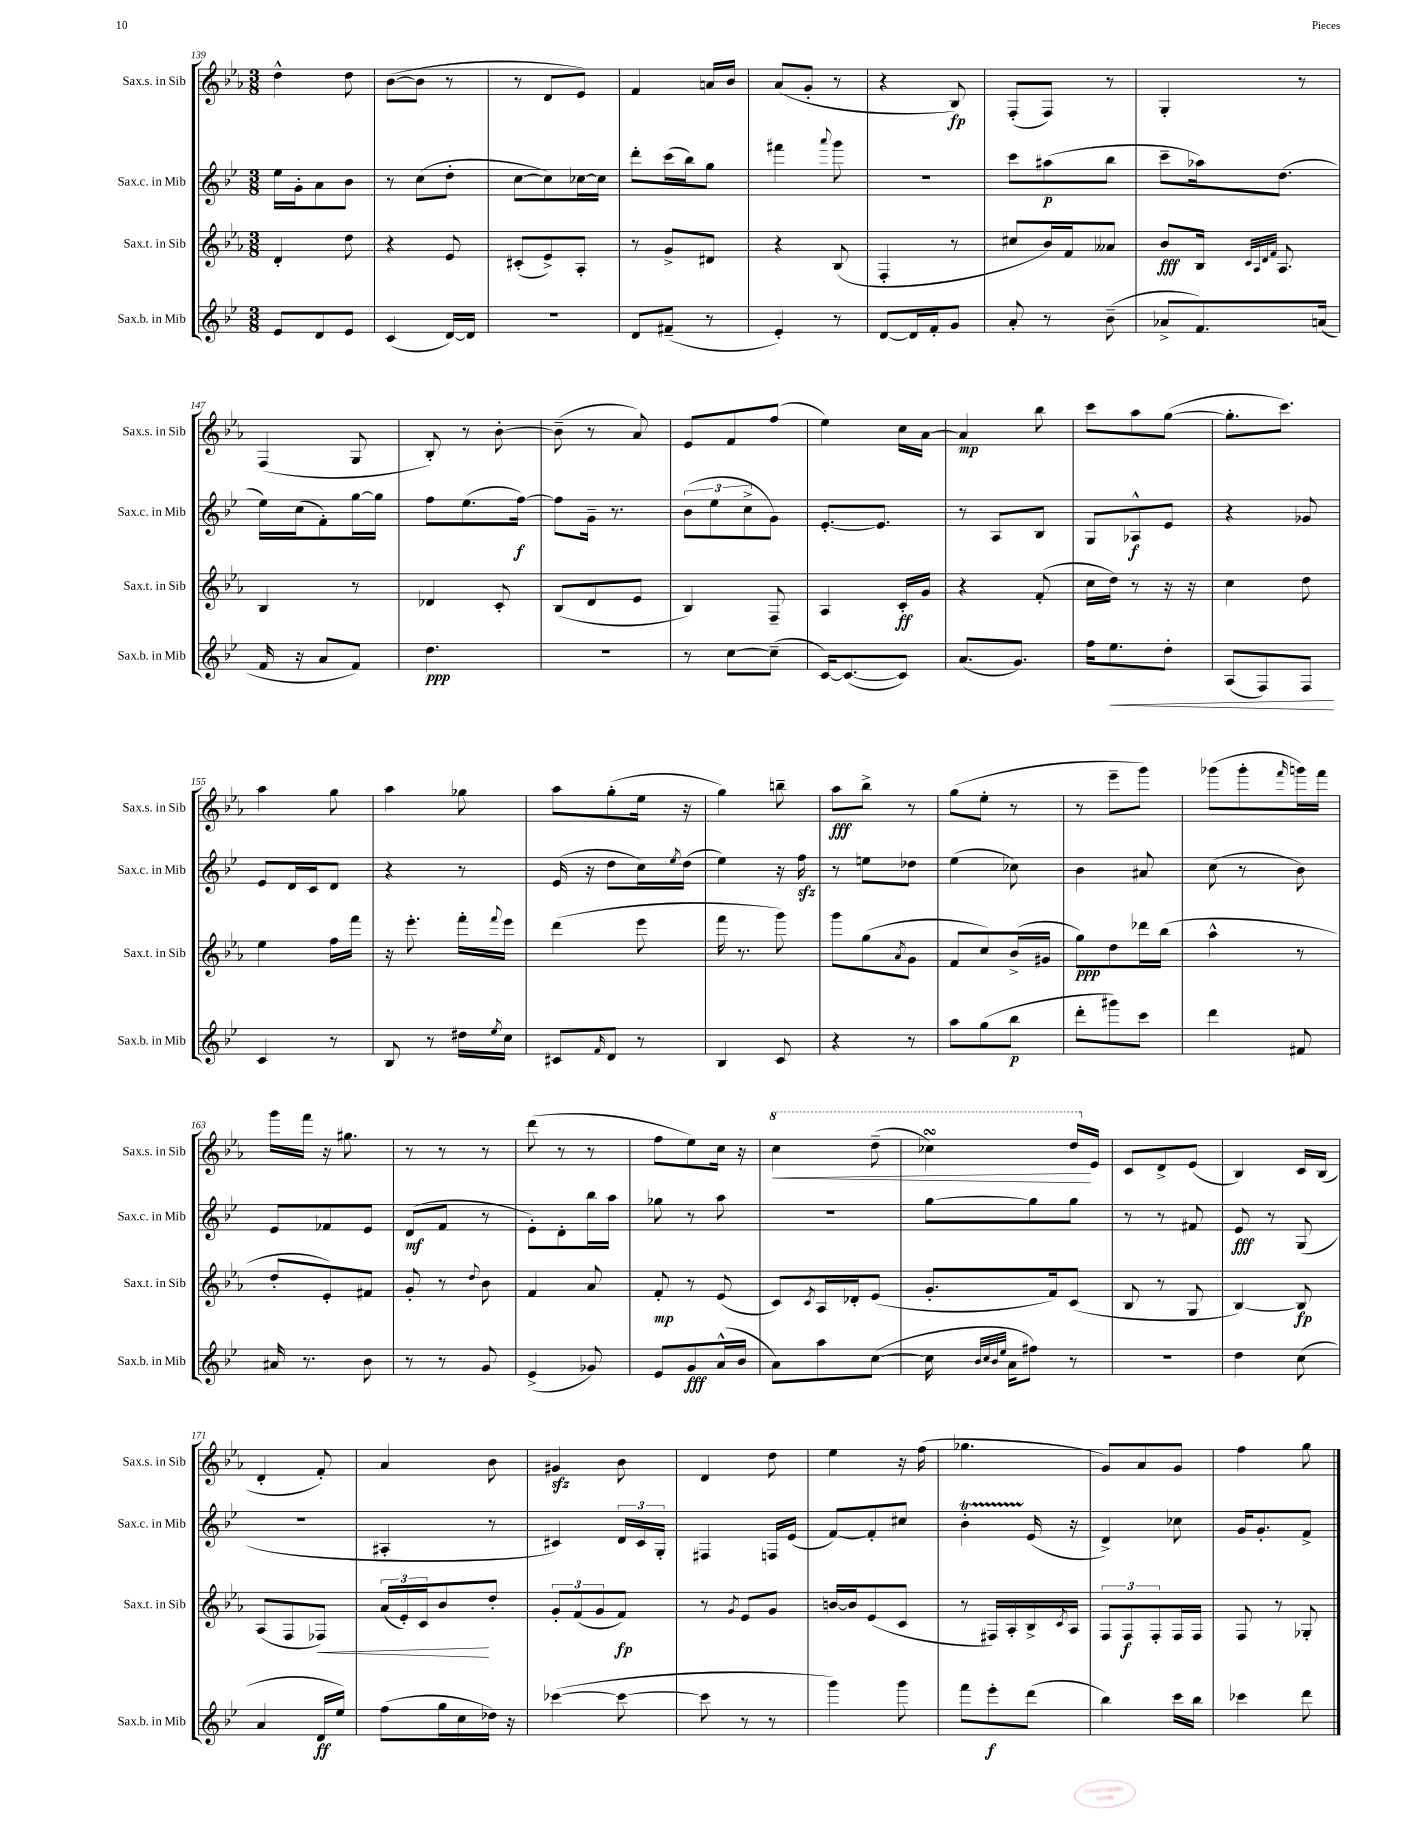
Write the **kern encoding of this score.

**kern	**dynam	**kern	**dynam	**kern	**dynam	**kern	**dynam
*part4	*part4	*part3	*part3	*part2	*part2	*part1	*part1
*staff4	*staff4	*staff3	*staff3	*staff2	*staff2	*staff1	*staff1
*I"Sax.b. in Mib	*	*I"Sax.t. in Sib	*	*I"Sax.c. in Mib	*	*I"Sax.s. in Sib	*
*I'Sax.b. in Mib	*	*I'Sax.t. in Sib	*	*I'Sax.c. in Mib	*	*I'Sax.s. in Sib	*
*clefG2	*	*clefG2	*	*clefG2	*	*clefG2	*
*k[b-e-]	*	*k[b-e-a-]	*	*k[b-e-]	*	*k[b-e-a-]	*
*M3/8	*	*M3/8	*	*M3/8	*	*M3/8	*
=139	=139	=139	=139	=139	=139	=139	=139
8e-/L	.	4d'/	.	16ee-\LL	.	4dd^^\	.
.	.	.	.	16g'\J	.	.	.
8d/	.	.	.	8a\	.	.	.
8e-/J	.	8dd\	.	8b-\J	.	8dd\	.
=140	=140	=140	=140	=140	=140	=140	=140
(4c/	.	4r	.	8r	.	([8b-\L	.
.	.	.	.	(8cc\L	.	8b-\J]	.
[16d/LL)	.	8e-/	.	8dd'\J	.	8r	.
16d/JJ]	.	.	.	.	.	.	.
=141	=141	=141	=141	=141	=141	=141	=141
4.r	.	(8c#X'/L	.	[8cc\L	.	8r	.
.	.	8e-^/)	.	8cc\])	.	8d/L	.
.	.	8A-'/J	.	[16cc-X\L	.	8e-/J)	.
.	.	.	.	16cc-\JJ]	.	.	.
=142	=142	=142	=142	=142	=142	=142	=142
8d/L	.	8r	.	8ddd'\L	.	4f/	.
(8f#X~/J	.	8g^/L	.	(16ccc\L	.	.	.
.	.	.	.	16bb-\J)	.	.	.
8r	.	8d#X/J	.	8gg\J	.	16an/LL	.
.	.	.	.	.	.	16b-/JJ	.
=143	=143	=143	=143	=143	=143	=143	=143
4e-'/)	.	4r	.	4fff#X\	.	(8a-/L	.
.	.	.	.	.	.	8g'/J	.
.	.	.	.	8qqaaa/	.	.	.
8r	.	(8B-/	.	8ggg\	.	8r	.
=144	=144	=144	=144	=144	=144	=144	=144
[8d/L	.	4F'/	.	4.r	.	4r	.
16d/L]	.	.	.	.	.	.	.
16f'/J	.	.	.	.	.	.	.
8g/J	.	8r	.	.	.	8B-/)	fp
=145	=145	=145	=145	=145	=145	=145	=145
8a'/	.	8cc#X/L	.	8ccc\L	.	(8F'/L	.
8r	.	16b-/L)	.	(8aa#X\	p	8F/J)	.
.	.	16f/J	.	.	.	.	.
(8b-~\	.	8a--X/J	.	8bb-\J	.	8r	.
=146	=146	=146	=146	=146	=146	=146	=146
8a-X^/L	.	8b-/L	fff	8ccc~\L	.	4G'/	.
8.f/)	.	16B-/Jk	.	16aa-X\k)	.	.	.
.	.	32qqc/LLL	.	.	.	.	.
.	.	32qqA-/	.	.	.	.	.
.	.	32qqd/	.	.	.	.	.
.	.	32qqf/JJJ	.	.	.	.	.
.	.	8.A-/	.	(8.dd\J	.	.	.
.	.	.	.	.	.	8r	.
(16an/Jk	.	.	.	.	.	.	.
!!LO:LB:g=z
=147	=147	=147	=147	=147	=147	=147	=147
16f/	.	4B-/	.	16ee-\LL)	.	(4F/	.
16r	.	.	.	(16cc\J	.	.	.
8a/L	.	.	.	8f'\)	.	.	.
8f/J)	.	8r	.	[16gg\L	.	8G/	.
.	.	.	.	16gg\JJ]	.	.	.
=148	=148	=148	=148	=148	=148	=148	=148
4.dd\	ppp	4d-X/	.	8ff\L	.	8B-'/)	.
.	.	.	.	(8.ee-\	.	8r	.
.	.	8c'/	.	.	.	[8b-'\	.
.	.	.	.	[16ff\Jk)	f	.	.
=149	=149	=149	=149	=149	=149	=149	=149
4.r	.	(8B-/L	.	8ff\L]	.	(8b-~\]	.
.	.	8d/	.	16g~\Jk	.	8r	.
.	.	.	.	8.r	.	.	.
.	.	8e-/J	.	.	.	8a-/)	.
=150	=150	=150	=150	=150	=150	=150	=150
8r	.	4B-/)	.	(12b-\L	.	8e-/L	.
.	.	.	.	12ee-\	.	.	.
[8cc\L	.	.	.	.	.	8f/	.
.	.	.	.	12cc^\	.	.	.
(8cc~\J]	.	8F~/	.	8g\J)	.	(8ff/J	.
=151	=151	=151	=151	=151	=151	=151	=151
[16c/KL)	.	4A-/	.	[8.e-'/L	.	4ee-\)	.
(8.c/_	.	.	.	.	.	.	.
.	.	.	.	8.e-/J]	.	.	.
8c/J])	.	16c'/LL	ff	.	.	16cc\LL	.
.	.	16g/JJ	.	.	.	[16a-\JJ	.
=152	=152	=152	=152	=152	=152	=152	=152
(8.a/L	.	4r	.	8r	.	4a-/]	mp
.	.	.	.	8A/L	.	.	.
8.g/J)	.	.	.	.	.	.	.
.	.	(8f'/	.	8B-/J	.	8bb-\	.
=153	=153	=153	=153	=153	=153	=153	=153
16ff\KL	.	16cc\LL	.	8G/L	.	8ccc\L	.
!	!LO:HP:b	!	!	!	!	!	!
8.ee-\	<	16dd\JJ)	.	.	.	.	.
.	.	8r	.	8A-X^^/	f	8aa-\	.
8dd'\J	.	16r	.	8e-/J	.	([8gg\J	.
.	.	16r	.	.	.	.	.
=154	=154	=154	=154	=154	=154	=154	=154
(8A/L	.	4cc\	.	4r	.	8.gg'\L]	.
8F/)	.	.	.	.	.	.	.
.	.	.	.	.	.	8.ccc\J)	.
8F/J	.	8dd\	.	8g-X/	.	.	.
.	[	.	.	.	.	.	.
!!LO:LB:g=z
=155	=155	=155	=155	=155	=155	=155	=155
4c/	.	4ee-\	.	8e-/L	.	4aa-\	.
.	.	.	.	16d/L	.	.	.
.	.	.	.	16c/J	.	.	.
8r	.	16ff\LL	.	8d/J	.	8gg\	.
.	.	16fff\JJ	.	.	.	.	.
=156	=156	=156	=156	=156	=156	=156	=156
8B-/	.	16r	.	4r	.	4aa-\	.
.	.	8.eee-'\	.	.	.	.	.
8r	.	.	.	.	.	.	.
16dd#X\LL	.	16fff'\LL	.	8r	.	8gg-X\	.
8qee-/	.	8qqfff/	.	.	.	.	.
16cc\JJ	.	16eee-\JJ	.	.	.	.	.
=157	=157	=157	=157	=157	=157	=157	=157
8c#X/L	.	(4ddd\	.	(16e-/	.	8aa-\L	.
.	.	.	.	16r	.	.	.
16qqf/	.	.	.	.	.	.	.
8d/J	.	.	.	8dd\L	.	(8gg'\	.
8r	.	8eee-\	.	16cc\L)	.	16ee-\Jk	.
.	.	.	.	8qee-/	.	.	.
.	.	.	.	(16dd\JJ	.	16r	.
=158	=158	=158	=158	=158	=158	=158	=158
4B-/	.	16fff\	.	4ee-\)	.	4gg\)	.
.	.	8.r	.	.	.	.	.
8c/	.	8ggg\)	.	16r	.	8bbn~\	.
.	.	.	.	16ffzz\	.	.	.
=159	=159	=159	=159	=159	=159	=159	=159
4r	.	8ggg\L	.	8r	.	8aa-\L	fff
.	.	(8gg\	.	8een\L	.	8bb-^\J	.
.	.	8qa-/	.	.	.	.	.
8r	.	8g\J	.	8dd-X\J	.	8r	.
=160	=160	=160	=160	=160	=160	=160	=160
8aa\L	.	8f/L	.	(4ee-\	.	(8gg\L	.
(8gg\	.	8cc/)	.	.	.	8ee-'\J	.
8bb-\J	p	(16b-^/L	.	8cc-X\)	.	8r	.
.	.	16g#X/JJ	.	.	.	.	.
=161	=161	=161	=161	=161	=161	=161	=161
8ddd'\L	.	8gg\L)	ppp	4b-\	.	8r	.
8ggg#X\)	.	8dd\	.	.	.	8eee-~\L	.
8ccc\J	.	16ddd-X\L	.	8a#X/	.	8ggg\J)	.
.	.	(16bb-\JJ	.	.	.	.	.
=162	=162	=162	=162	=162	=162	=162	=162
4ddd\	.	4aa-^^\	.	(8cc\	.	(8ggg-X\L	.
.	.	.	.	8r	.	8ggg-'\	.
.	.	.	.	.	.	16qqfff/	.
8f#X/	.	8r	.	8b-\)	.	16gggn\L)	.
.	.	.	.	.	.	16fff\JJ	.
!!LO:LB:g=z
=163	=163	=163	=163	=163	=163	=163	=163
16a#X/	.	8dd'/L	.	8e-/L	.	16ggg\LL	.
8.r	.	.	.	.	.	16fff\JJ	.
.	.	8e-'/)	.	8f-X/	.	16r	.
.	.	.	.	.	.	8.gg#X\	.
8b-\	.	8f#X/J	.	8e-/J	.	.	.
=164	=164	=164	=164	=164	=164	=164	=164
8r	.	8g'/	.	(8d/L	mf	8r	.
8r	.	8r	.	8f/J	.	8r	.
.	.	8qqdd/	.	.	.	.	.
8g/	.	8b-\	.	8r	.	8r	.
=165	=165	=165	=165	=165	=165	=165	=165
(4e-^/	.	4f/	.	8e-'\L)	.	(8ddd\	.
.	.	.	.	8d'\	.	8r	.
8g-X/)	.	8a-/	.	16bb-\L	.	8r	.
.	.	.	.	16aa\JJ	.	.	.
=166	=166	=166	=166	=166	=166	=166	=166
8e-/L	.	8f'/	mp	8gg-X\	.	8ff\L	.
8g/	fff	8r	.	8r	.	8ee-\)	.
(16a^^/L	.	(8e-/	.	8aa\	.	16cc\Jk	.
16b-/JJ	.	.	.	.	.	16r	.
=167	=167	=167	=167	=167	=167	=167	=167
*	*	*	*	*	*	*8va	*
8a\L)	.	8c/L)	.	4.r	.	4ccc\	.
.	.	8qc/	.	.	.	.	.
8aa\	.	16A-/L	.	.	.	.	.
.	.	16d-X'/J	.	.	.	.	.
!	!	!	!	!	!	!	!LO:HP:b
([8cc\J	.	(8e-/J	.	.	.	(8ddd~\	<
=168	=168	=168	=168	=168	=168	=168	=168
16cc\]	.	8.g'/L	.	[8gg\L	.	4ccc-XsSSs\)	.
32qqb-/LLL	.	.	.	.	.	.	.
32qqcc/	.	.	.	.	.	.	.
32qqb-/	.	.	.	.	.	.	.
32qqee-/JJJ	.	.	.	.	.	.	.
16a\KL	.	.	.	.	.	.	.
8ff#X\J)	.	.	.	8gg\]	.	.	.
.	.	16f/k)	.	.	.	.	.
8r	.	(8c/J	.	8gg\J	.	16ddd/LL	.
*	*	*	*	*	*	*X8va	*
.	.	.	.	.	.	16e-/JJ	[
=169	=169	=169	=169	=169	=169	=169	=169
4.r	.	8B-/	.	8r	.	8c/L	.
.	.	8r	.	8r	.	8d^/	.
.	.	8G/	.	8f#X/	.	(8e-/J	.
=170	=170	=170	=170	=170	=170	=170	=170
4dd\	.	[4B-/)	.	8e-/	fff	4B-/)	.
.	.	.	.	8r	.	.	.
(8cc\	.	8B-/]	fp	(8G/	.	16c/LL	.
.	.	.	.	.	.	(16B-/JJ	.
!!LO:LB:g=z
=171	=171	=171	=171	=171	=171	=171	=171
4a/	.	(8A-/L	.	4.r	.	4d'/	.
.	.	8F/	.	.	.	.	.
!	!	!	!LO:HP:b	!	!	!	!
16d/LL	ff	8F-X/J)	<	.	.	8f'/)	.
16ee-/JJ)	.	.	.	.	.	.	.
=172	=172	=172	=172	=172	=172	=172	=172
(8ff\L	.	(24a-/LL	.	4A#X'/	.	4a-/	.
.	.	24e-'/)	.	.	.	.	.
.	.	24c/J	.	.	.	.	.
16gg\L	.	8b-/	.	.	.	.	.
16cc\	.	.	.	.	.	.	.
16dd-X\JJ)	.	8dd'/J	[	8r	.	8b-\	.
16r	.	.	.	.	.	.	.
=173	=173	=173	=173	=173	=173	=173	=173
([4ccc-X\	.	12g'/L	.	4c#X/)	.	4g#Xzz/	.
.	.	(12f/	.	.	.	.	.
.	.	12g/	.	.	.	.	.
8ccc-\_	.	8f/J)	fp	24d/LL	.	8b-\	.
.	.	.	.	24c#/	.	.	.
.	.	.	.	24G'/JJ	.	.	.
=174	=174	=174	=174	=174	=174	=174	=174
8ccc-\]	.	8r	.	4F#X/	.	4d/	.
.	.	8qg/	.	.	.	.	.
8r	.	8e-/L	.	.	.	.	.
8r	.	8g/J	.	16Fn/LL	.	8dd\	.
.	.	.	.	(16e-/JJ	.	.	.
=175	=175	=175	=175	=175	=175	=175	=175
4ggg\)	.	[16bn/LL	.	[8f/L)	.	4ee-\	.
.	.	16b/J]	.	.	.	.	.
.	.	(8e-/	.	8f'/]	.	.	.
8ggg\	.	8c/J	.	8cc#X/J	.	16r	.
.	.	.	.	.	.	(16ff\	.
=176	=176	=176	=176	=176	=176	=176	=176
8fff\L	.	8r	.	4b-T'\	.	4.gg-X\	.
8eee-'\	f	16F#X/LL)	.	.	.	.	.
.	.	16A-'/	.	.	.	.	.
(8ddd\J	.	16B-^/	.	(16e-/	.	.	.
.	.	8qc/	.	.	.	.	.
.	.	16A-/JJ	.	16r	.	.	.
=177	=177	=177	=177	=177	=177	=177	=177
4bb-\)	.	12F/L	.	4d^/)	.	8g/L)	.
.	.	12F/	f	.	.	.	.
.	.	.	.	.	.	8a-/	.
.	.	12F'/	.	.	.	.	.
16ccc\LL	.	16F/L	.	8cc-X\	.	8g/J	.
16bb-\JJ	.	16F/JJ	.	.	.	.	.
=178	=178	=178	=178	=178	=178	=178	=178
4ccc-X\	.	8F/	.	16g/KL	.	4ff\	.
.	.	.	.	8.g'/	.	.	.
.	.	8r	.	.	.	.	.
8ddd\	.	8G-X'/	.	8f^/J	.	8gg\	.
==	==	==	==	==	==	==	==
*-	*-	*-	*-	*-	*-	*-	*-
